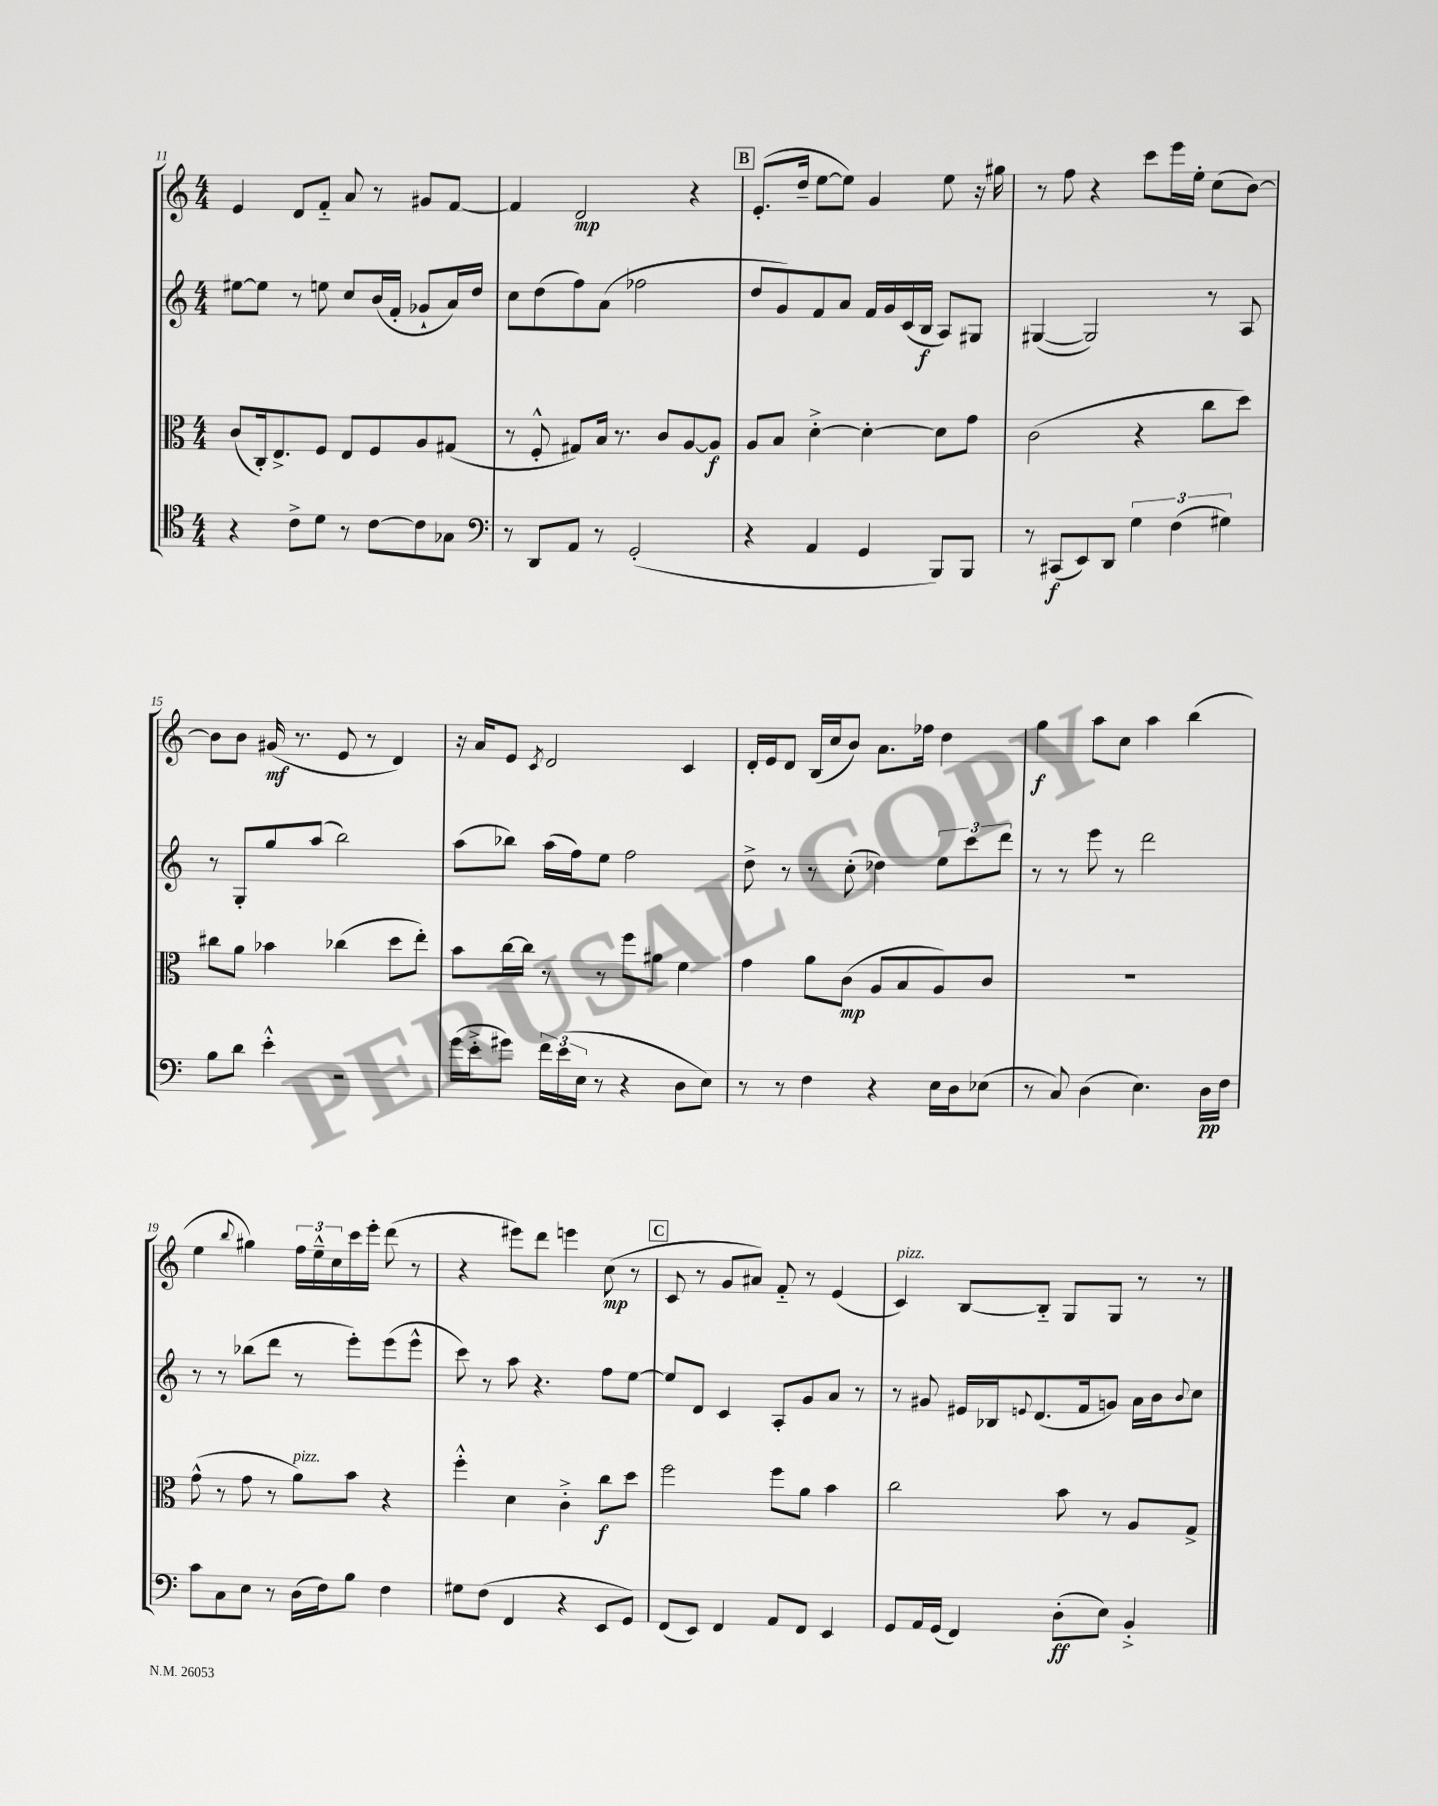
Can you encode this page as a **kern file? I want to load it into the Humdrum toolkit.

**kern	**dynam	**kern	**dynam	**kern	**dynam	**kern	**dynam
*part4	*part4	*part3	*part3	*part2	*part2	*part1	*part1
*staff4	*staff4	*staff3	*staff3	*staff2	*staff2	*staff1	*staff1
*clefC4	*	*clefC3	*	*clefG2	*	*clefG2	*
*k[]	*	*k[]	*	*k[]	*	*k[]	*
*M4/4	*	*M4/4	*	*M4/4	*	*M4/4	*
=11	=11	=11	=11	=11	=11	=11	=11
4r	.	(8c/L	.	[8ee#X\L	.	4e/	.
.	.	16C'/k)	.	8ee#\J]	.	.	.
.	.	8.E^/	.	.	.	.	.
8c^\L	.	.	.	8r	.	8d/L	.
8d\J	.	8F/J	.	8een\	.	8f/J	.
8r	.	8E/L	.	8cc/L	.	8a/	.
[8c\L	.	8F/	.	(16b/L	.	8r	.
.	.	.	.	16f'/JJ	.	.	.
8c\]	.	8A/	.	8g-X`/L	.	8g#X/L	.
8G-X\J	.	(8G#X/J	.	16a/L)	.	[8f/J	.
.	.	.	.	16dd/JJ	.	.	.
=12	=12	=12	=12	=12	=12	=12	=12
*clefF4	*	*	*	*	*	*	*
8r	.	8r	.	8cc\L	.	4f/]	.
8DD/L	.	8F'^^/	.	(8dd\	.	.	.
8AA/J	.	8G#X/L)	.	8ff\)	.	2d/	mp
8r	.	16B/Jk	.	(8a\J	.	.	.
.	.	8.r	.	.	.	.	.
(2GG'/	.	.	.	2ff-X\	.	.	.
.	.	8c/L	.	.	.	.	.
.	.	[8A/	.	.	.	4r	.
.	.	8A/J]	f	.	.	.	.
!!LO:REH:place=s1:t=B
=13	=13	=13	=13	=13	=13	=13	=13
4r	.	8A/L	.	8dd/L	.	(8.e'/L	.
.	.	8B/J	.	8g/)	.	.	.
.	.	.	.	.	.	16dd~/Jk	.
4AA/	.	[4d'^\	.	8f/	.	[8ee\L	.
.	.	.	.	8a/J	.	8ee\J])	.
4GG/	.	4d'\_	.	16f/LL	.	4g/	.
.	.	.	.	16g/	.	.	.
.	.	.	.	(16c/	.	.	.
.	.	.	.	16B/JJ	f	.	.
8BBB/L)	.	8d\L]	.	8A/L)	.	8ee\	.
8BBB/J	.	8g\J	.	8G#X/J	.	16r	.
.	.	.	.	.	.	16gg#X\	.
=14	=14	=14	=14	=14	=14	=14	=14
8r	.	(2c\	.	([4G#X/	.	8r	.
(8CC#X/L	f	.	.	.	.	8ff\	.
8EE/)	.	.	.	2G#/])	.	4r	.
8DD/J	.	.	.	.	.	.	.
6G\	.	4r	.	.	.	8ccc\L	.
.	.	.	.	.	.	16eee\L	.
(6F\	.	.	.	.	.	.	.
.	.	.	.	.	.	16ee'\JJ	.
.	.	8cc\L	.	8r	.	(8cc\L	.
6G#X\)	.	.	.	.	.	.	.
.	.	8dd\J)	.	8A/	.	[8b\J)	.
!!LO:LB:g=z
=15	=15	=15	=15	=15	=15	=15	=15
8B\L	.	8cc#X\L	.	8r	.	8b\L]	.
8d\J	.	8a\J	.	8G'/L	.	8b\J	.
4e'^^\	.	4b-X\	.	8gg/	.	(16g#X/	mf
.	.	.	.	.	.	8.r	.
.	.	.	.	(8aa/J	.	.	.
2r	.	(4cc-X\	.	2bb\)	.	8e/	.
.	.	.	.	.	.	8r	.
.	.	8dd\L	.	.	.	4d/)	.
.	.	8ee'\J)	.	.	.	.	.
=16	=16	=16	=16	=16	=16	=16	=16
(16g\LL	.	8b\L	.	(8aa\L	.	16r	.
16e'^\J	.	.	.	.	.	16a/KL	.
8g#X\J)	.	[16cc\L	.	8bb-X\J)	.	8e/J	.
.	.	16cc\JJ]	.	.	.	.	.
.	.	.	.	.	.	8qc/	.
24f\LL	.	8r	.	(16aa\LL	.	2d/	.
(24e\	.	.	.	.	.	.	.
.	.	.	.	16ff\J)	.	.	.
24E\JJ	.	.	.	.	.	.	.
8r	.	8r	.	8ee\J	.	.	.
4r	.	8ff\L	.	2ff\	.	.	.
.	.	8a#X\J	.	.	.	.	.
8D\L	.	4f\	.	.	.	4c/	.
8E\J)	.	.	.	.	.	.	.
=17	=17	=17	=17	=17	=17	=17	=17
8r	.	4g\	.	8dd^\	.	16d'/LL	.
.	.	.	.	.	.	16e/J	.
8r	.	.	.	8r	.	8d/J	.
4F\	.	8a\L	.	8r	.	(16B/LL	.
.	.	.	.	.	.	16cc/J	.
.	.	(8c\J	mp	(8cc'\	.	8b/J)	.
4r	.	8A/L	.	4dd-X\)	.	8.a\L	.
.	.	8B/	.	.	.	.	.
.	.	.	.	.	.	16ff-X\Jk	.
16E\LL	.	8A/)	.	12ee\L	.	4dd\	.
16D\J	.	.	.	.	.	.	.
.	.	.	.	12ccc\	.	.	.
(8E-X\J	.	8c/J	.	.	.	.	.
.	.	.	.	12ddd\J	.	.	.
=18	=18	=18	=18	=18	=18	=18	=18
8r	.	1r	.	8r	.	4gg\	f
8C/)	.	.	.	8r	.	.	.
(4D\	.	.	.	8eee\	.	8aa\L	.
.	.	.	.	8r	.	8cc\J	.
4.E\)	.	.	.	2ddd\	.	4aa\	.
.	.	.	.	.	.	(4bb\	.
16D\LL	pp	.	.	.	.	.	.
16F\JJ	.	.	.	.	.	.	.
!!LO:LB:g=z
=19	=19	=19	=19	=19	=19	=19	=19
8c\L	.	(8g^^\	.	8r	.	4ee\	.
8C\	.	8r	.	8r	.	.	.
.	.	.	.	.	.	8qqbb/	.
8E\J	.	8g\	.	(8bb-X\L	.	4gg#X\)	.
8r	.	8r	.	8ddd\J	.	.	.
!	!	!LO:TX:a:i:t=pizz.	!	!	!	!	!
(16D\LL	.	8a\L)	.	8r	.	24ff\LL	.
.	.	.	.	.	.	24ee~^^\	.
16F\J)	.	.	.	.	.	.	.
.	.	.	.	.	.	24cc\	.
8B\J	.	8b\J	.	8eee'\L)	.	16ccc\	.
.	.	.	.	.	.	16eee'\JJ	.
4F\	.	4r	.	(8eee\	.	(8ddd\	.
.	.	.	.	8eee^^\J	.	8r	.
=20	=20	=20	=20	=20	=20	=20	=20
8G#X\L	.	4ff'^^\	.	8ccc\)	.	4r	.
(8F\J	.	.	.	8r	.	.	.
4FF/	.	4d\	.	8aa\	.	8eee#X\L)	.
.	.	.	.	4.r	.	8ddd\J	.
4r	.	4c'^\	.	.	.	4eeen\	.
8EE/L	.	8cc\L	f	8ff\L	.	(8cc\	mp
8GG/J)	.	8dd\J	.	[8ee\J	.	8r	.
!!LO:REH:place=s1:t=C
=21	=21	=21	=21	=21	=21	=21	=21
(8FF/L	.	2ff\	.	8ee/L]	.	8c/	.
8EE/J)	.	.	.	8d/J	.	8r	.
4FF/	.	.	.	4c/	.	8g/L	.
.	.	.	.	.	.	8a#X/J)	.
8AA/L	.	8ff\L	.	8A'/L	.	8f/	.
8FF/J	.	8a\J	.	8g/	.	8r	.
4EE/	.	4b\	.	8a/J	.	(4e/	.
.	.	.	.	8r	.	.	.
=22	=22	=22	=22	=22	=22	=22	=22
!	!	!	!	!	!	!LO:TX:a:i:t=pizz.	!
8GG/L	.	2cc\	.	8r	.	4c/)	.
16AA/L	.	.	.	8g#X/	.	.	.
(16GG/JJ	.	.	.	.	.	.	.
4FF/)	.	.	.	16e#X/LL	.	[8B/L	.
.	.	.	.	16B-X/J	.	.	.
.	.	.	.	8qqen/	.	.	.
.	.	.	.	(8.d/	.	8B/J]	.
(8D'\L	ff	8b\	.	.	.	8G/L	.
.	.	.	.	16f/k	.	.	.
8E\J)	.	8r	.	8gn/J)	.	8G/J	.
4BB'^/	.	8A/L	.	16a\LL	.	8r	.
.	.	.	.	16b\J	.	.	.
.	.	.	.	8qqb/	.	.	.
.	.	8G^/J	.	8cc\J	.	8r	.
==	==	==	==	==	==	==	==
*-	*-	*-	*-	*-	*-	*-	*-
